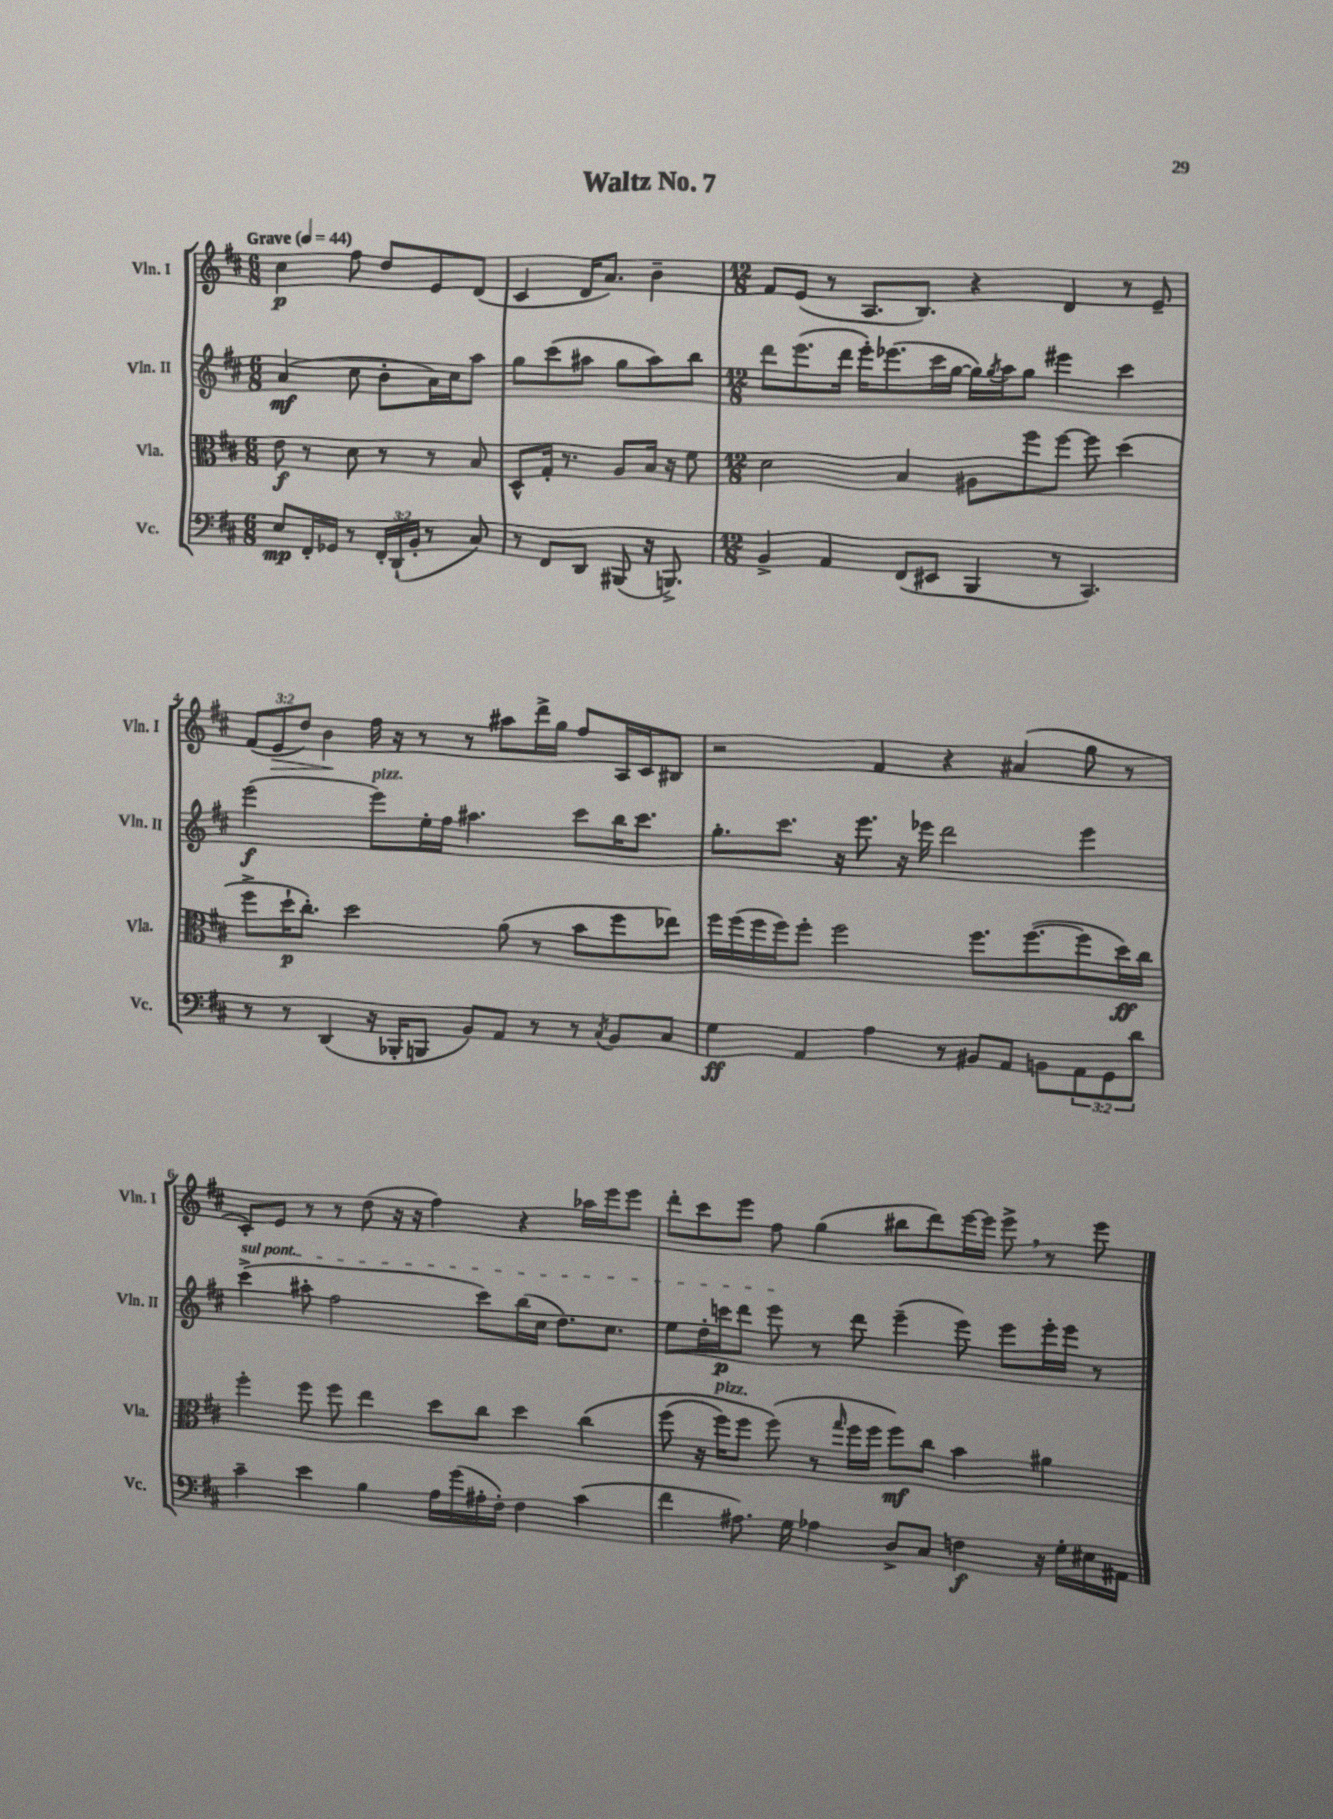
\header { title = "Waltz No. 7" }
<<
\new StaffGroup <<
\new Staff = "s0" \with { instrumentName = "Vln. I" shortInstrumentName = "Vln. I" } {
    \clef treble \key d \major \numericTimeSignature \time 6/8 \override Staff.TupletNumber.text = #tuplet-number::calc-fraction-text \tempo "Grave" 4 = 44
    cis''4\p fis''8 d''8 e'8 d'8( |
    cis'4 d'16 a'8.) b'4-- |
    \numericTimeSignature \time 12/8 fis'8 e'8( r8 a8. b8.) r4 d'4 r8 e'8-- |
    \tuplet 3/2 { fis'8( e'8\> d''8) } b'4\! fis''16 r16 r8 r8 ais''8 d'''16-> g''16 fis''8 a16 cis'16 bis8 |
    r2 fis'4 r4 ais'4( g''8 r8 |
    cis'8-.) e'8 r8 r8 d''8( r16 r16 fis''4) r4 aes''16 e'''16 e'''8 |
    d'''8-. cis'''8 e'''8 fis''8 g''4( bis''8 d'''8) e'''16~ e'''16 e'''8-> \breathe r8 e'''8 \bar "|." |
}
\new Staff = "s1" \with { instrumentName = "Vln. II" shortInstrumentName = "Vln. II" } {
    \clef treble \key d \major \numericTimeSignature \time 6/8
    a'4\mf( cis''8 b'8-. a'16) cis''16 a''8 |
    g''8 cis'''8( ais''8 g''8 ais''8) b''8 |
    \numericTimeSignature \time 12/8 d'''8 e'''8.( d'''16 e'''16-.) ees'''8.( cis'''16 g''16~ g''16) \acciaccatura { g''8 } a''16 g''8 eis'''4 cis'''4 |
    e'''2\f( e'''8^\markup { \italic "pizz." }) e''16-. fis''16 ais''4. cis'''8 b''16 cis'''8. |
    g''8.-. cis'''8. r16 e'''8. r16 ees'''16 d'''2 ees'''4 |
    \once \override TextSpanner.bound-details.left.text = \markup { \italic "sul pont." } cis'''4->\startTextSpan( ais''8-. fis''2 cis'''8) b''16( cis''16 d''8.) cis''8. |
    e''8 d''16-. c'''16\p d'''8 e'''8\stopTextSpan r8 d'''8 e'''4--( e'''8) e'''8 e'''16-. e'''16 r8 \bar "|." |
}
\new Staff = "s2" \with { instrumentName = "Vla." shortInstrumentName = "Vla." } {
    \clef alto \key d \major \numericTimeSignature \time 6/8
    e'8\f r8 d'8 r8 r8 b8 |
    d8-^ g16-. r8. a8 b16 r16 fis'8 |
    \numericTimeSignature \time 12/8 d'2 b4 ais8 fis''8 fis''8~ fis''8 d''4( |
    fis''8-> d''16-!\p cis''8.-.) d''2 a'8( r8 b'8 fis''8 ees''8) |
    fis''16 fis''16( fis''16 fis''16) fis''8-. fis''2 fis''8. fis''8.~( fis''8 d''16\ff) cis''16 |
    fis''4-. fis''8 fis''8 e''4 d''8 cis''8 d''4 cis''4\( |
    fis''8( r16 fis''16^\markup { \italic "pizz." }) fis''8 fis''8(\) r8 \grace { g''16 } fis''16 fis''16 fis''8\mf) cis''8 b'4 ais'4 \bar "|." |
}
\new Staff = "s3" \with { instrumentName = "Vc." shortInstrumentName = "Vc." } {
    \clef bass \key d \major \numericTimeSignature \time 6/8 \override Staff.TupletNumber.text = #tuplet-number::calc-fraction-text
    e8\mp fis,16-. ges,16 r8 \tuplet 3/2 { fis,16-. d,16-!( b,16-. } r8 cis8) |
    r8 fis,8 d,8 bis,,8( r16 b,,8.->) |
    \numericTimeSignature \time 12/8 b,4-> a,4 fis,8( eis,8 b,,4 r8 cis,4.) |
    r8 r8 d,4( r16 bes,,16-. b,,8 b,8) a,8 r8 r8 \acciaccatura { cis8 } b,8 cis8 |
    g4\ff a,4 a4 r8 bis,8 a,8 b,8 \tuplet 3/2 { a,8 g,8 d'8 } |
    cis'4-- e'4 b4 a16 g'16( ais16-. fis16-.) fis4 cis'4( |
    fis'4 ais8.) g16 aes4 d8-> cis8 f4\f r16 g16-. eis16 ais,16 \bar "|." |
}
>>
>>
